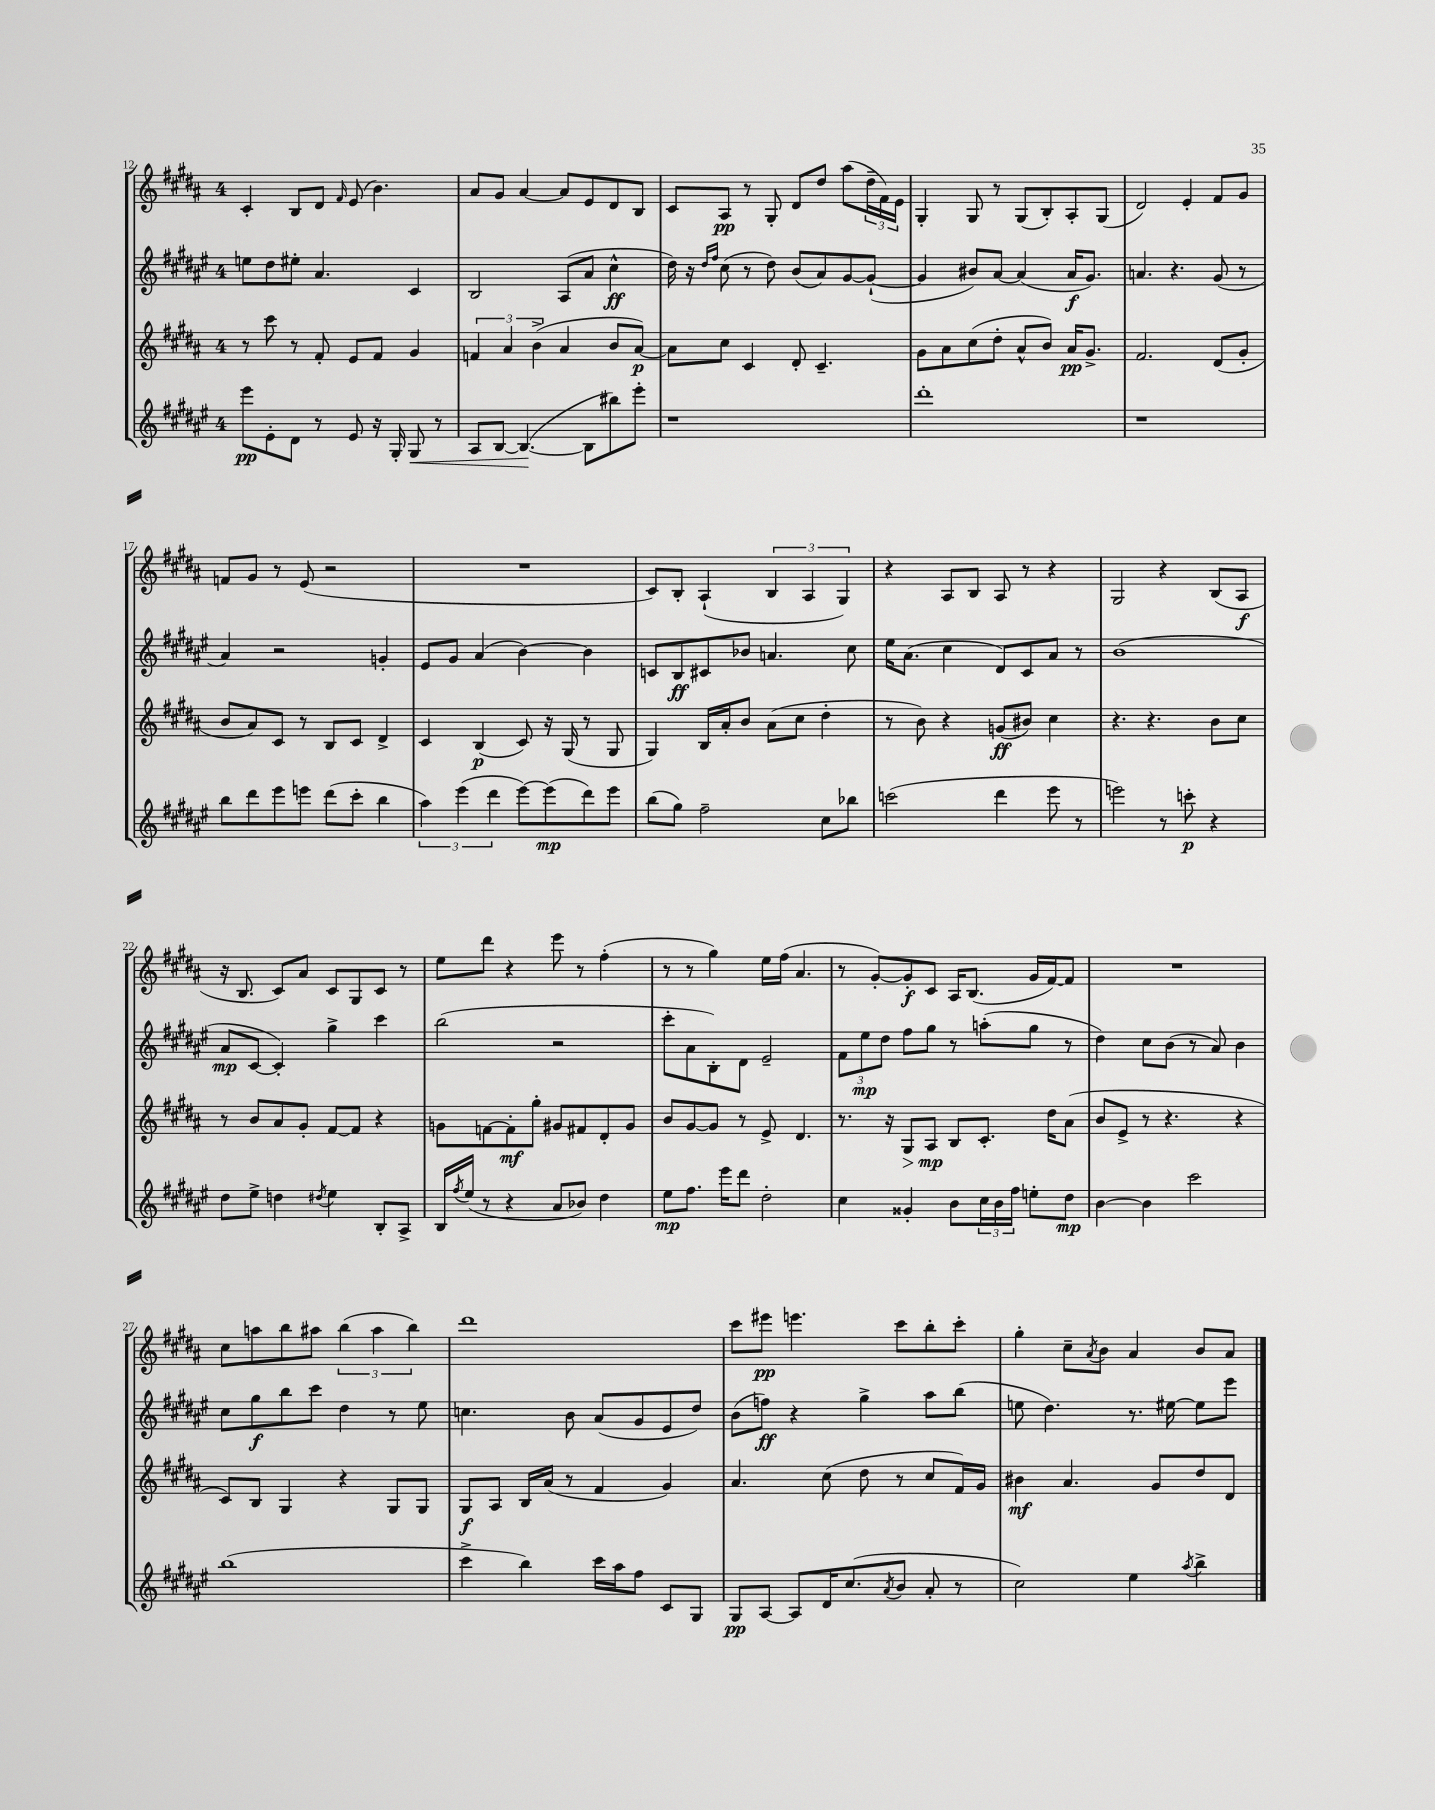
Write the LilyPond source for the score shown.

<<
\new StaffGroup <<
\new Staff = "s0" {
    \clef treble \key b \major \once \override Staff.TimeSignature.style = #'single-digit \time 4/4
    cis'4-. b8 dis'8 \grace { fis'16 } e'8( b'4.) |
    ais'8 gis'8 ais'4~ ais'8 e'8 dis'8 b8 |
    cis'8 ais8\pp r8 gis8-. dis'8 dis''8 ais''8( \tuplet 3/2 { dis''16-- fis'16) e'16 } |
    gis4-. gis8 r8 gis8( b8-.) ais8-. gis8( |
    dis'2) e'4-. fis'8 gis'8 |
    f'8 gis'8 r8 e'8( r2 |
    R1 |
    cis'8) b8-. ais4-!( \tuplet 3/2 { b4 ais4 gis4) } |
    r4 ais8 b8 ais8 r8 r4 |
    gis2 r4 b8( ais8\f |
    r16 b8. cis'8) ais'8 cis'8 gis8 cis'8 r8 |
    e''8 dis'''8 r4 e'''8 r8 fis''4-.( |
    r8 r8 gis''4) e''16 fis''16( ais'4. |
    r8 gis'8~-.) gis'8-.\f cis'8 ais16 b8.( gis'16 fis'16~) fis'8 |
    R1 |
    cis''8 a''8 b''8 ais''8 \tuplet 3/2 { b''4( ais''4 b''4) } |
    dis'''1 |
    cis'''8 eis'''8\pp e'''4. cis'''8 b''8-. cis'''8-. |
    gis''4-. cis''8-- \acciaccatura { ais'8 } b'8 ais'4 b'8 ais'8 \bar "|." |
}
\new Staff = "s1" {
    \clef treble \key fis \major \once \override Staff.TimeSignature.style = #'single-digit \time 4/4
    e''8 dis''8 eis''8-. ais'4. cis'4 |
    b2 ais8( ais'8 cis''4-^\ff |
    dis''16) r16 \grace { dis''16 fis''16 } cis''8( r8 dis''8) b'8( ais'8) gis'8~ gis'8~-!( |
    gis'4 bis'8) ais'8~ ais'4( ais'16\f gis'8.) |
    a'4. r4. gis'8( r8 |
    ais'4) r2 g'4-. |
    eis'8 gis'8 ais'4( b'4~) b'4 |
    c'8 b8\ff cis'8 bes'8 a'4. cis''8 |
    eis''16 ais'8.( cis''4 dis'8) cis'8 ais'8 r8 |
    b'1( |
    ais'8\mp cis'8~ cis'4-.) gis''4-> cis'''4 |
    b''2( r2 |
    cis'''8-. ais'8 b8-.) dis'8 eis'2-- |
    \tuplet 3/2 { fis'8 eis''8\mp dis''8 } fis''8 gis''8 r8 a''8-.( gis''8 r8 |
    dis''4) cis''8 b'8( r8 ais'8) b'4 |
    cis''8 gis''8\f b''8 cis'''8 dis''4 r8 eis''8 |
    c''4. b'8 ais'8( gis'8 eis'8 dis''8) |
    b'8( f''8\ff) r4 gis''4-> ais''8 b''8( |
    e''8 dis''4.) r8. eis''16~ eis''8 eis'''8 \bar "|." |
}
\new Staff = "s2" {
    \clef treble \key b \major \once \override Staff.TimeSignature.style = #'single-digit \time 4/4
    r8 cis'''8 r8 fis'8-. e'8 fis'8 gis'4 |
    \tuplet 3/2 { f'4 ais'4 b'4->( } ais'4 b'8 ais'8~\p) |
    ais'8 cis''8 cis'4 dis'8-. cis'4.-- |
    gis'8 ais'8 cis''8( dis''8-. ais'8-^ b'8) ais'16\pp gis'8.-> |
    fis'2. dis'8( gis'8-. |
    b'8 ais'8) cis'8 r8 b8 cis'8 dis'4-> |
    cis'4 b4\p( cis'8) r16 gis16( r8 gis8 |
    gis4) b16 ais'16-. b'8 ais'8( cis''8 dis''4-. |
    r8 b'8) r4 g'8\ff( bis'8) cis''4 |
    r4. r4. b'8 cis''8 |
    r8 b'8 ais'8 gis'8-. fis'8~ fis'8 r4 |
    g'8 f'8~ f'8-.\mf gis''8-. gis'8 fis'8 dis'8-. gis'8 |
    b'8 gis'8~ gis'8 r8 e'8-> dis'4. |
    r8. r16 gis8\> ais8\mp\! b8 cis'8.-. dis''16 ais'8( |
    b'8 e'8-> r8 r4. r4 |
    cis'8) b8 gis4 r4 gis8 gis8 |
    gis8\f ais8 b16 ais'16( r8 fis'4 gis'4) |
    ais'4. cis''8( dis''8 r8 cis''8 fis'16) gis'16 |
    bis'4\mf ais'4. gis'8 dis''8 dis'8 \bar "|." |
}
\new Staff = "s3" {
    \clef treble \key fis \major \once \override Staff.TimeSignature.style = #'single-digit \time 4/4
    eis'''8\pp eis'8-. dis'8 r8 eis'8 r16 gis16-. gis8\< r8 |
    ais8 b8~ b4.~\!( b8 bis''8) eis'''8-. |
    r1 |
    dis'''1-. |
    r1 |
    b''8 dis'''8 eis'''8 e'''8 dis'''8( cis'''8-. b''4 |
    \tuplet 3/2 { ais''4) eis'''4( dis'''4 } eis'''8~) eis'''8\mp( dis'''8) eis'''8 |
    b''8( gis''8) fis''2-- cis''8 bes''8 |
    c'''2( dis'''4 eis'''8 r8 |
    e'''2) r8 c'''8-.\p r4 |
    dis''8 eis''8-> d''4 \acciaccatura { dis''8 } eis''4 b8-. ais8-> |
    b16 \acciaccatura { fis''8 } eis''16( r8 r4 ais'8 bes'8) dis''4 |
    eis''8\mp fis''8. eis'''16 dis'''8 dis''2-. |
    cis''4 gisis'4-. b'8 \tuplet 3/2 { cis''16 b'16 fis''16 } e''8-. dis''8\mp |
    b'4~ b'4 cis'''2 |
    b''1( |
    cis'''4-> b''4) cis'''16 ais''16 fis''8 cis'8 gis8 |
    gis8\pp ais8~ ais8 dis'16 cis''8.( \acciaccatura { ais'8 } b'8 ais'8-. r8 |
    cis''2) eis''4 \acciaccatura { ais''8 } b''4-> \bar "|." |
}
>>
>>
\layout { \context { \Score currentBarNumber = #12 } }
